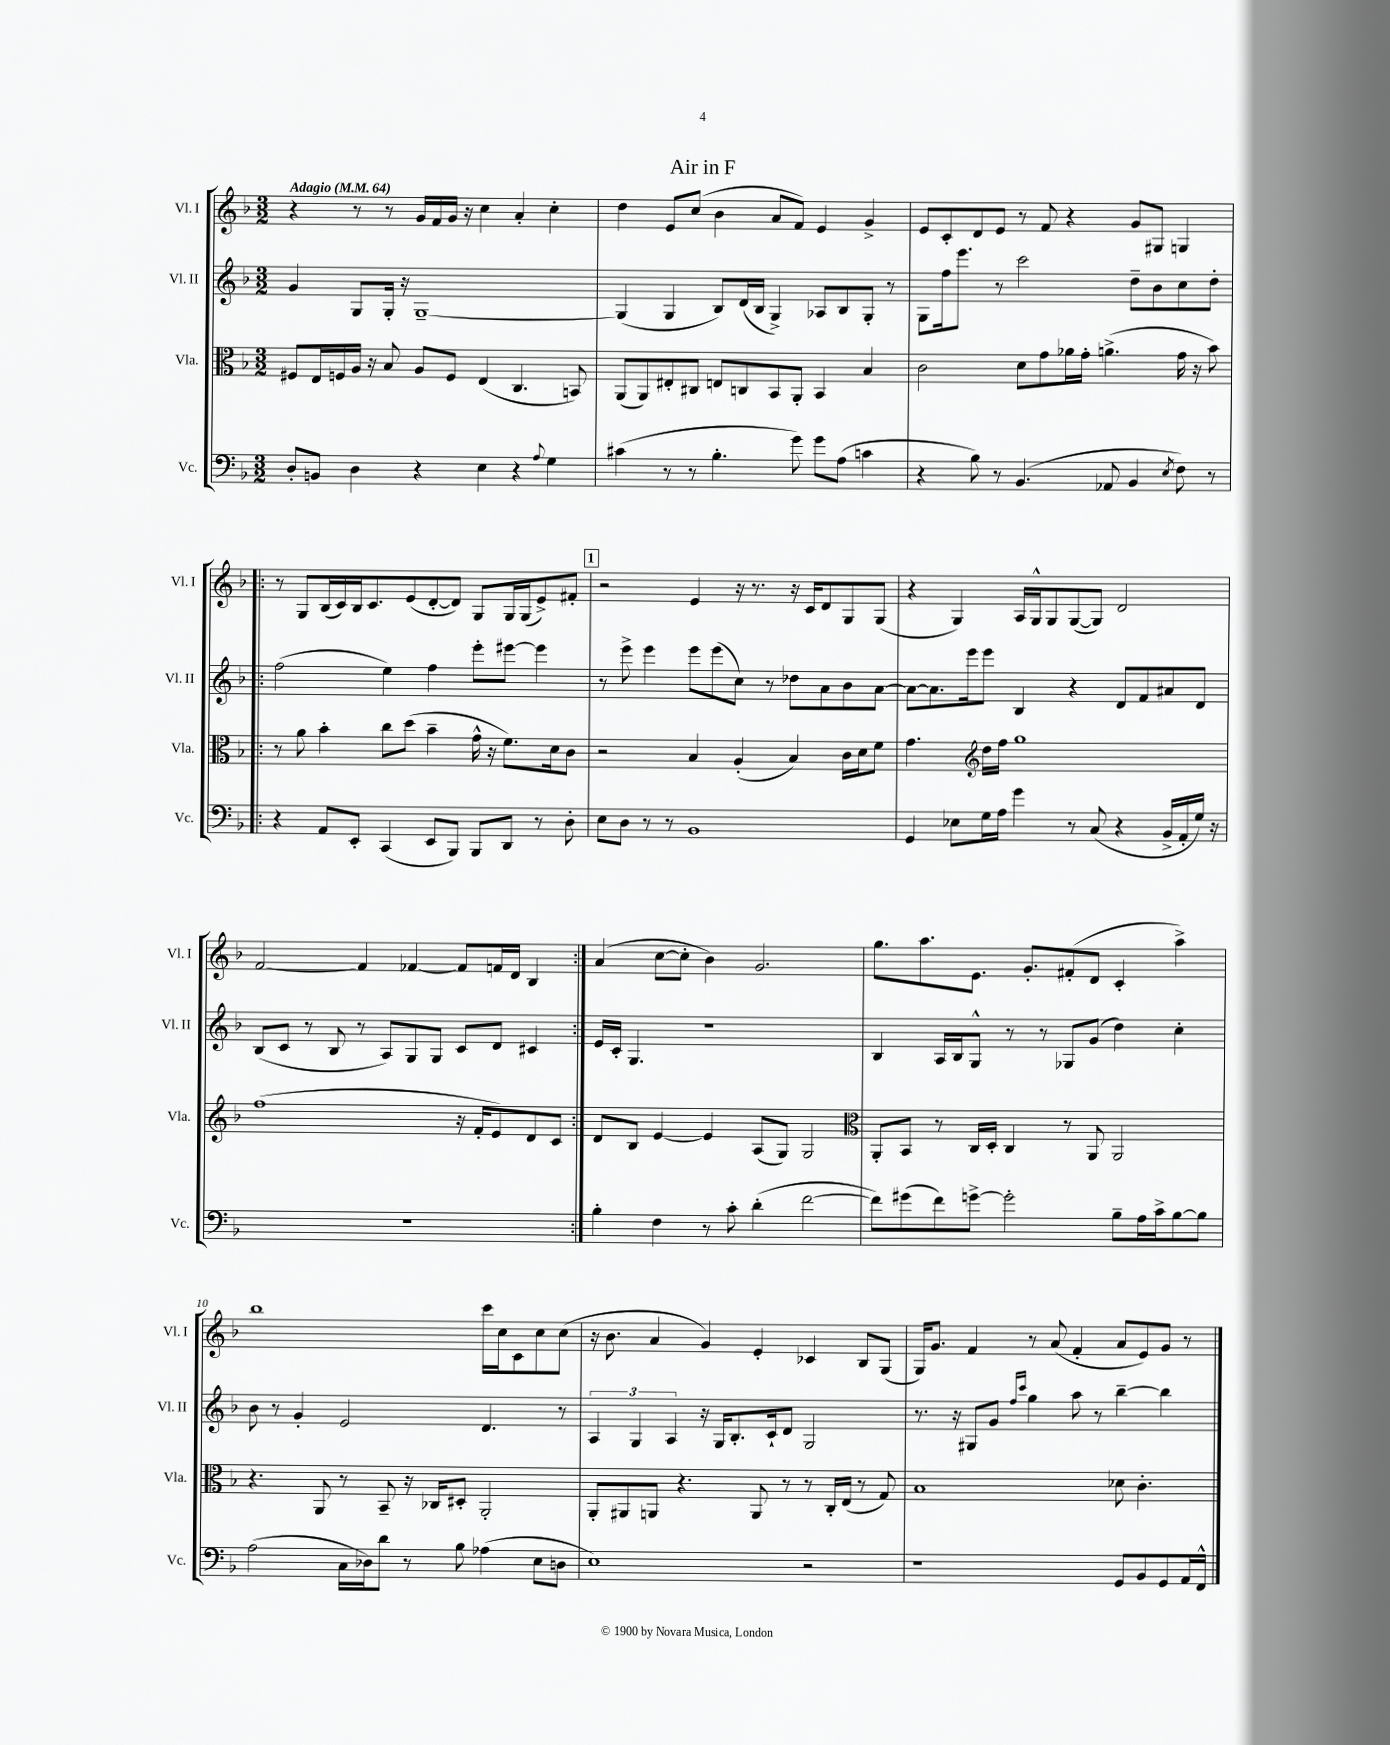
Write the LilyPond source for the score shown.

\header { title = "Air in F" }
<<
\new StaffGroup <<
\new Staff = "s0" \with { instrumentName = "Vl. I" shortInstrumentName = "Vl. I" } {
    \clef treble \key f \major \numericTimeSignature \time 3/2 \tempo "Adagio" 4 = 64
    r4 r8 r8 g'16 f'16 g'16 r16 c''4 a'4-. c''4-. |
    d''4 e'8 c''8( bes'4 a'8 f'8) e'4 g'4-> |
    e'8 c'8-. d'8 e'8 r8 f'8 r4 g'8 gis8 g4 |
    \repeat volta 2 { r8 g8 bes16( c'16) bes16 c'8. e'8( d'8~-. d'8) g8 g16 g16( e'8->) fis'8-. |
    \mark \markup { \box "1" } r2 e'4 r16 r8. r16 c'16 d'8 g8 g8( |
    r4 g4) a16 g16-^ g8 g8~( g8) d'2 |
    f'2~ f'4 fes'4~ fes'8 f'16 d'16 bes4 | }
    a'4( c''8~ c''8-. bes'4) g'2. |
    g''8. a''8. e'8. g'8.-. fis'8-.( d'8 c'4-. a''4->) |
    bes''1 c'''16 c''16 c'8 c''8 c''8( |
    r16 bes'8. a'4 g'4) e'4-. ces'4 bes8 g8( |
    g16) g'8. f'4 r8 a'8( f'4-. a'8 e'8) g'8 r8 \bar "|." |
}
\new Staff = "s1" \with { instrumentName = "Vl. II" shortInstrumentName = "Vl. II" } {
    \clef treble \key f \major \numericTimeSignature \time 3/2
    g'4 g8 g16-. r16 g1~-- |
    g4( g4 bes8) d'16( bes16 g4->) aes8 bes8 g8-. r8 |
    g8 f''16 e'''8. r8 c'''2 d''8-- bes'8 c''8 d''8-. |
    \repeat volta 2 { f''2( e''4) f''4 e'''8-. eis'''8~ eis'''4 |
    \mark \markup { \box "1" } r8 e'''8-> e'''4 e'''8 e'''8( c''8) r8 des''8 a'8 bes'8 a'8~ |
    a'8~ a'8. e'''16 e'''8 bes4 r4 d'8 f'8 ais'8 d'8 |
    bes8( c'8 r8 bes8 r8 a8) g8 g8 c'8 d'8 cis'4 | }
    e'16 c'16-. g4. r1 |
    bes4 a16 bes16 g8-^ r8 r8 ges8 g'8( d''4) c''4-. |
    bes'8 r8 g'4-. e'2 d'4. r8 |
    \tuplet 3/2 { a4 g4 a4 } r16 g16 bes8.-. c'16-! d'8 g2 |
    r8. r16 gis8 g'8 \grace { f''16 c'''16 } g''4 a''8 r8 bes''4~-- bes''4 \bar "|." |
}
\new Staff = "s2" \with { instrumentName = "Vla." shortInstrumentName = "Vla." } {
    \clef alto \key f \major \numericTimeSignature \time 3/2
    fis8 e16 f16 a16 r16 bes8 a8 f8 e4( c4. b,8) |
    a,8( a,8) eis8-. cis8 e8 c8 bes,8 a,8-. bes,4 bes4 |
    c'2 d'8 g'8 aes'16 g'16-. a'4.->( g'16 r16 bes'8) |
    \repeat volta 2 { r8 a'8 bes'4-. c''8 d''8( bes'4-- g'16-^ r16 f'8.) d'16 c'8 |
    \mark \markup { \box "1" } r2 bes4 a4-.( bes4) c'16 d'16 f'8 |
    g'4. \clef treble d''16 f''16 g''1 |
    f''1( r16 f'16-. e'8) d'8 c'8 | }
    d'8 bes8 e'4~ e'4 a8( g8) g2 |
    \clef alto a,8-. bes,8 r8 c16 d16-. c4 r8 a,8 a,2 |
    r4. a,8 r8 bes,8-- r16 ces16 dis8-. a,2-. |
    a,8-. ais,8 a,8 r4. a,8 r8 r8 c16-. e16( r8 g8) |
    bes1 des'8 c'4.-. \bar "|." |
}
\new Staff = "s3" \with { instrumentName = "Vc." shortInstrumentName = "Vc." } {
    \clef bass \key f \major \numericTimeSignature \time 3/2
    d8-. b,8 d4 r4 e4 r4 \appoggiatura { a8 } g4 |
    cis'4( r8 r8 bes4.-. g'8) g'8 a8( c'4 |
    r4 bes8) r8 bes,4.( aes,8 bes,4 \acciaccatura { e8 } f8) r8 |
    \repeat volta 2 { r4 a,8 e,8-. c,4( e,8 bes,,8) bes,,8 d,8 r8 d8-. |
    \mark \markup { \box "1" } e8 d8 r8 r8 bes,1 |
    g,4 ees8 g16 a16 g'4 r8 c8( r4 bes,16-> a,16-. g16) r16 |
    R1. | }
    bes4-. f4 r8 c'8-. d'4-.( f'2~ |
    f'8) gis'8( f'8) g'8~-> g'2-. bes8-- a16 c'16-> bes8~ bes8 |
    a2( c16 des16) d'8 r8 bes8 aes4( e8 d8 |
    e1) r2 |
    r1 g,8 bes,8 g,8 a,16 f,16-^ \bar "|." |
}
>>
>>
\layout { \context { \Score \override BarNumber.break-visibility = ##(#f #t #t) barNumberVisibility = #(every-nth-bar-number-visible 5) } }
